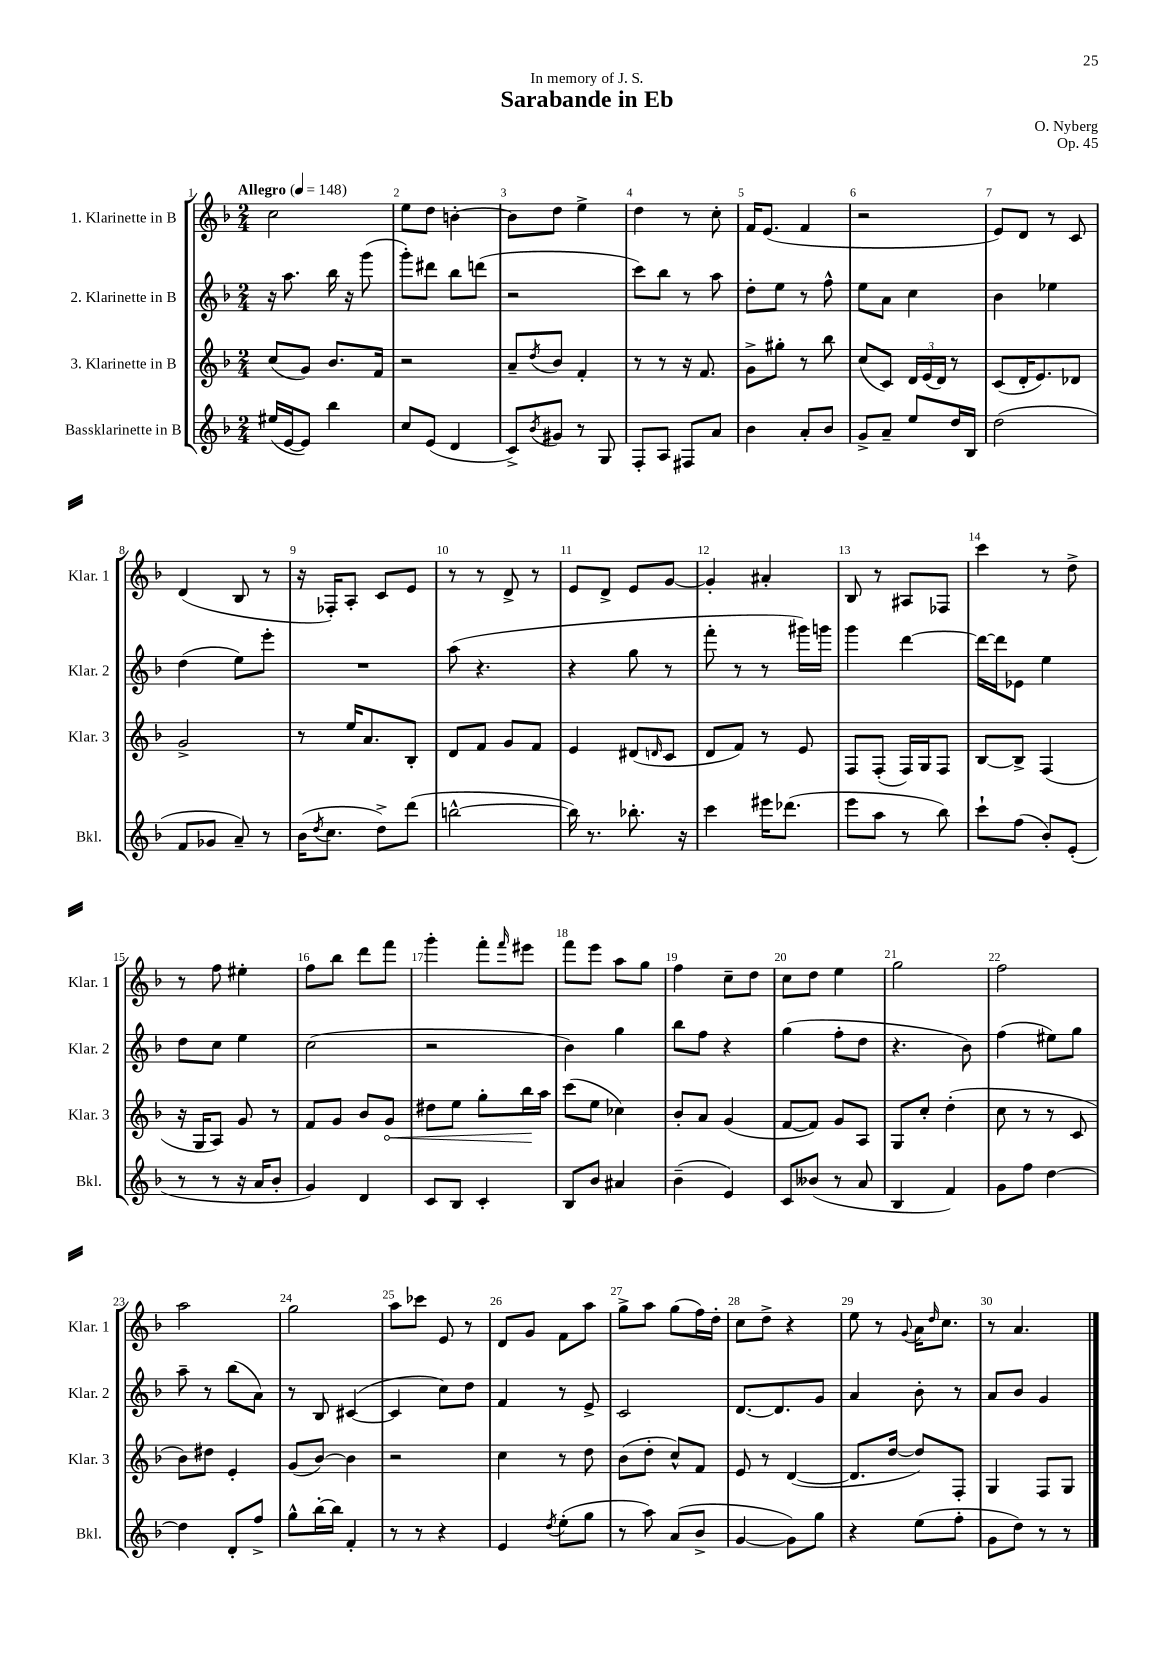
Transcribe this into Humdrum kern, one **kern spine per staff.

**kern	**kern	**kern	**kern
*staff4	*staff3	*staff2	*staff1
*clefG2	*clefG2	*clefG2	*clefG2
*k[b-]	*k[b-]	*k[b-]	*k[b-]
*M2/4	*M2/4	*M2/4	*M2/4
*MM148	*MM148	*MM148	*MM148
(16ee#	(8cc	16r	2cc
[16e	.	8.aa	.
8e])	8g)	.	.
4bb-	8.b-	16bb-	.
.	.	16r	.
.	.	(8ggg	.
.	16f	.	.
=	=	=	=
8cc	2r	8ggg')	8ee
(8e	.	8ddd#	8dd
4d	.	8bb-	[4b'
.	.	(8ddd	.
=	=	=	=
8c^)	8a~	2r	8b]
8qb-	8qdd	.	.
8g#	8b-	.	8dd
8r	4f'	.	4ee^
8G	.	.	.
=	=	=	=
8F'	8r	8ccc)	4dd
8A	8r	8bb-	.
8F#	16r	8r	8r
.	8.f	.	.
8a	.	8aa	8cc'
=	=	=	=
4b-	8g^	8dd'	16f
.	.	.	(8.e
.	8gg#'	8ee	.
8a'	8r	8r	4f
8b-	8bb-	8ff^^	.
=	=	=	=
8g^	(8cc	8ee	2r
8a~	8c)	8a	.
8ee	24d	4cc	.
.	(24e	.	.
.	24d)	.	.
16dd	8r	.	.
16B-	.	.	.
=	=	=	=
(2dd	(8c	4b-	8e)
.	16d'	.	8d
.	8.e)	.	.
.	.	4ee-	8r
.	8d-	.	8c
=	=	=	=
8f	2g^	(4dd	(4d
8g-	.	.	.
8a~)	.	8ee)	8B-
8r	.	8eee'	8r
=	=	=	=
(16b-	8r	2r	16r
8qdd	.	.	.
8.cc	.	.	16F-')
.	16ee	.	8A'
.	8.a	.	.
8dd^)	.	.	8c
(8ddd	8B-'	.	8e
=	=	=	=
[2bb^^	8d	(8aa	8r
.	8f	4.r	8r
.	8g	.	8d^
.	8f	.	8r
=	=	=	=
16bb])	4e	4r	8e
8.r	.	.	.
.	.	.	8d^
8.bb-'	(8d#	8gg	8e
.	16qqd	.	.
.	8c	8r	[8g
16r	.	.	.
=	=	=	=
4ccc	8d	8fff'	4g']
.	8f)	8r	.
16eee#	8r	8r	4a#'
(8.ddd-	.	.	.
.	8e	16ggg#)	.
.	.	16ggg	.
=	=	=	=
8eee	8F	4ggg	8B-
8aa	(8F'	.	8r
8r	16F)	[4ddd	8A#
.	16G	.	.
8bb-)	8F	.	8F-
=	=	=	=
8ccc`	[8B-	16ddd_	4ccc
.	.	16ddd]	.
(8ff	8B-^]	8e-	.
8b-')	(4F	4ee	8r
(8e'	.	.	8dd^
=	=	=	=
8r	16r	8dd	8r
.	16G	.	.
8r	8A)	8cc	8ff
16r	8g	4ee	4ee#'
16a	.	.	.
8b-'	8r	.	.
=	=	=	=
4g)	8f	(2cc	8ff
.	8g	.	8bb-
4d	8b-	.	8ddd
.	8g	.	8fff
=	=	=	=
8c	8dd#	2r	4ggg'
8B-	8ee	.	.
4c'	8gg'	.	8fff'
.	.	.	16qqfff
.	16bb-	.	8eee#
.	16aa	.	.
=	=	=	=
8B-	(8ccc	4b-)	8fff
8b-	8ee	.	8eee
4a#	4cc-)	4gg	8aa
.	.	.	8gg
=	=	=	=
(4b-~	8b-'	8bb-	4ff
.	8a	8ff	.
4e)	(4g	4r	8cc~
.	.	.	8dd
=	=	=	=
8c	[8f	(4gg	8cc
(8b--	8f])	.	8dd
8r	8g	8ff'	4ee
8a	8A	8dd	.
=	=	=	=
4B-	8G	4.r	2gg
.	8cc'	.	.
4f)	(4dd'	.	.
.	.	8b-)	.
=	=	=	=
8g	8cc	(4ff	2ff
8ff	8r	.	.
[4dd	8r	8ee#)	.
.	8c	8gg	.
=	=	=	=
4dd]	8b-)	8aa~	2aa
.	8dd#	8r	.
8d'	4e'	(8bb-	.
8ff^	.	8a)	.
=	=	=	=
8gg^^	(8g	8r	2gg
[16bb-'	[8b-)	8B-	.
16bb-]	.	.	.
4f'	4b-]	([4c#	.
=	=	=	=
8r	2r	4c#]	8aa
8r	.	.	8ccc-
4r	.	8cc)	8e
.	.	8dd	8r
=	=	=	=
4e	4cc	4f	8d
.	.	.	8g
8qdd	.	.	.
(8ee'	8r	8r	8f
8gg	8dd	8e^	8aa
=	=	=	=
8r	(8b-	2c	8gg^
8aa)	8dd'	.	8aa
(8a	8cc^^)	.	(8gg
8b-^	8f	.	16ff)
.	.	.	16dd'
=	=	=	=
[4g	8e	[8.d	8cc
.	8r	.	8dd^
.	.	8.d]	.
8g])	([4d	.	4r
8gg	.	8g	.
=	=	=	=
4r	8.d]	4a	8ee
.	.	.	8r
.	[16dd	.	.
.	.	.	8qqg
(8ee	8dd])	8b-'	16a
.	.	.	16qqdd
.	.	.	8.cc
8ff'	8F'	8r	.
=	=	=	=
8g	4G	8a	8r
8dd)	.	8b-	4.a
8r	8F	4g	.
8r	8G	.	.
==	==	==	==
*-	*-	*-	*-
